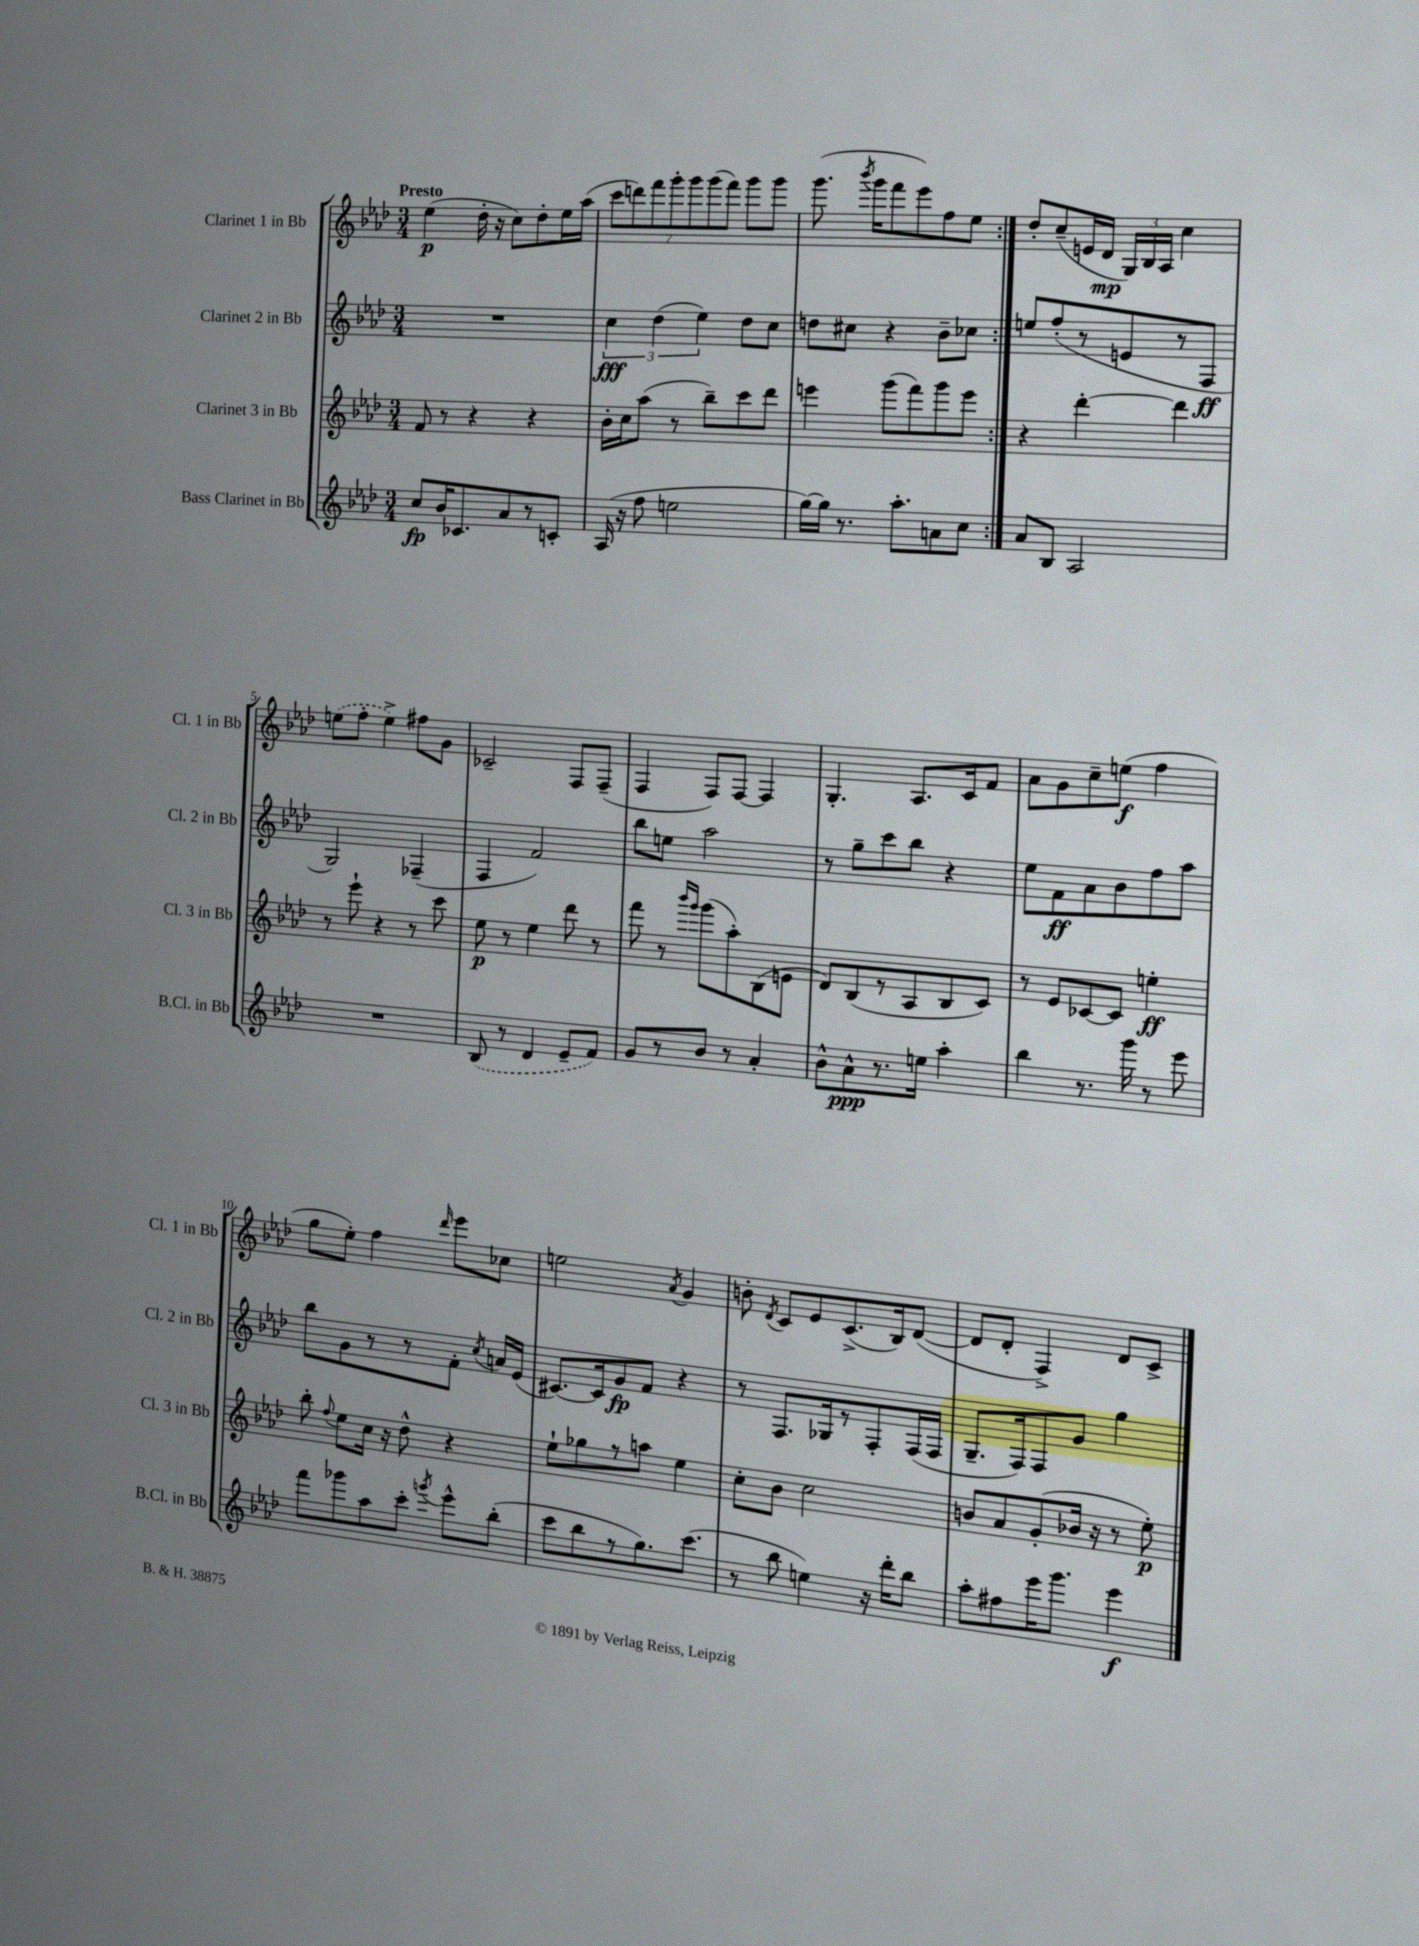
<<
\new StaffGroup <<
\new Staff = "s0" \with { instrumentName = "Clarinet 1 in Bb" shortInstrumentName = "Cl. 1 in Bb" } {
    \clef treble \key aes \major \numericTimeSignature \time 3/4 \tempo "Presto"
    \autoBeamOff \repeat volta 2 { ees''4\p( des''16-. r16 c''8[) des''8-. ees''16 aes''16]( |
    \tuplet 7/4 { c'''8[ d'''8) f'''8 g'''8-. g'''8 g'''8( f'''8]) } g'''8[ g'''8] |
    g'''8.( \acciaccatura { bes'''8 } g'''16[ f'''8 ees'''8) f''8 ees''8] | }
    des''8[-. c''8--( e'16 des'16]\mp \tuplet 3/2 { g16[) bes16 aes16] } c''4 |
    \once \slurDashed e''8[( f''8]-. e''4->) fis''8[ g'8] |
    ces'2-- f8[ f8]--( |
    f4 f8[) f8]~ f4 |
    g4.-. aes8.[ c'16 f'8] |
    aes'8[ g'8 c''8-- e''8]\f( f''4 |
    g''8[ ees''8]-.) f''4 \grace { des'''16 } ees'''8[ ces''8] |
    e''2 \acciaccatura { aes'8 } g'4 |
    b'8-. \acciaccatura { des'8 } c'8[ ees'8 c'8.->( bes16) des'8]~( |
    des'8[ des'8]-. f4->) des'8[ c'8]-> \bar "|." |
}
\new Staff = "s1" \with { instrumentName = "Clarinet 2 in Bb" shortInstrumentName = "Cl. 2 in Bb" } {
    \clef treble \key aes \major \numericTimeSignature \time 3/4
    \autoBeamOff \repeat volta 2 { R2. |
    \tuplet 3/2 { c''4\fff des''4( ees''4) } des''8[ c''8] |
    d''8[ cis''8] r4 bes'8[-- ces''8] | }
    e''8[ f''8-.( r8 e'8 r8 f8]\ff |
    g2) fes4--( |
    f4 f'2) |
    bes''8[ e''8] aes''2 |
    r8 g''8[-- c'''8 bes''8] r4 |
    ees''8[ f'8\ff aes'8 bes'8 f''8 aes''8] |
    bes''8[ g'8 r8 r8 f'8]-. \acciaccatura { c''8 } a'16[ ees'16]( |
    cis'8.[~) cis'16 g'8\fp f'8] r4 |
    r8 f8.[ ges16 r8 f8-. f16( f16] |
    g8.[-- f16) f8 g'8] g''4 \bar "|." |
}
\new Staff = "s2" \with { instrumentName = "Clarinet 3 in Bb" shortInstrumentName = "Cl. 3 in Bb" } {
    \clef treble \key aes \major \numericTimeSignature \time 3/4
    \autoBeamOff \repeat volta 2 { f'8 r8 r4 r4 |
    bes'16[-. c''16 aes''8]( r8 bes''8[--) c'''8 des'''8] |
    e'''4 g'''8[( f'''8) g'''8 e'''8] | }
    r4 des'''4~-. des'''4 |
    r8 ees'''8-! r4 r8 c'''8 |
    ees''8\p r8 ees''4 des'''8 r8 |
    f'''8 r8 \grace { bes'''16[ g'''16] } g'''8[( aes''8-.) bes8( e'8] |
    des'8[) bes8( r8 aes8 bes8 c'8]) |
    r8 ees'8[ ces'8~ ces'8] e''4-.\ff |
    bes''8-. \appoggiatura { f''8 } ees''8[ c''16] r16 des''8-^ r4 |
    ees''8[-! ges''8 r8 a''8] ees''4 |
    c''8[-. bes'8] c''2 |
    b'8[ aes'8 g'8-.( bes'16] r16 r8 ees''8-.\p) \bar "|." |
}
\new Staff = "s3" \with { instrumentName = "Bass Clarinet in Bb" shortInstrumentName = "B.Cl. in Bb" } {
    \clef treble \key aes \major \numericTimeSignature \time 3/4
    \autoBeamOff \repeat volta 2 { c''8[\fp bes'16 ces'8. aes'8 r8 c'8]-. |
    aes16( r16 f''8 e''2 |
    g''16[~) g''16] r8. aes''8.[-. a'8 c''8] | }
    aes'8[ bes8] aes2 |
    R2. |
    \once \slurDashed bes8( r8 des'4 ees'8[-- f'8]) |
    g'8[ r8 bes'8] r8 aes'4-. |
    bes'8[-^ aes'8-^\ppp r8. e''16] aes''4-. |
    bes''4 r8. g'''16 r8 ees'''8 |
    f'''8[ ges'''8 aes''8 c'''8]-. \acciaccatura { g'''8 } ees'''8[-^ bes''8]-.( |
    c'''8[ bes''8 r8 g''8.) c'''8.]( |
    r8 bes''8 e''4) r16 des'''16[-. bes''8] |
    aes''8[-. fis''8 ees'''16 g'''8.] ees'''4\f \bar "|." |
}
>>
>>
